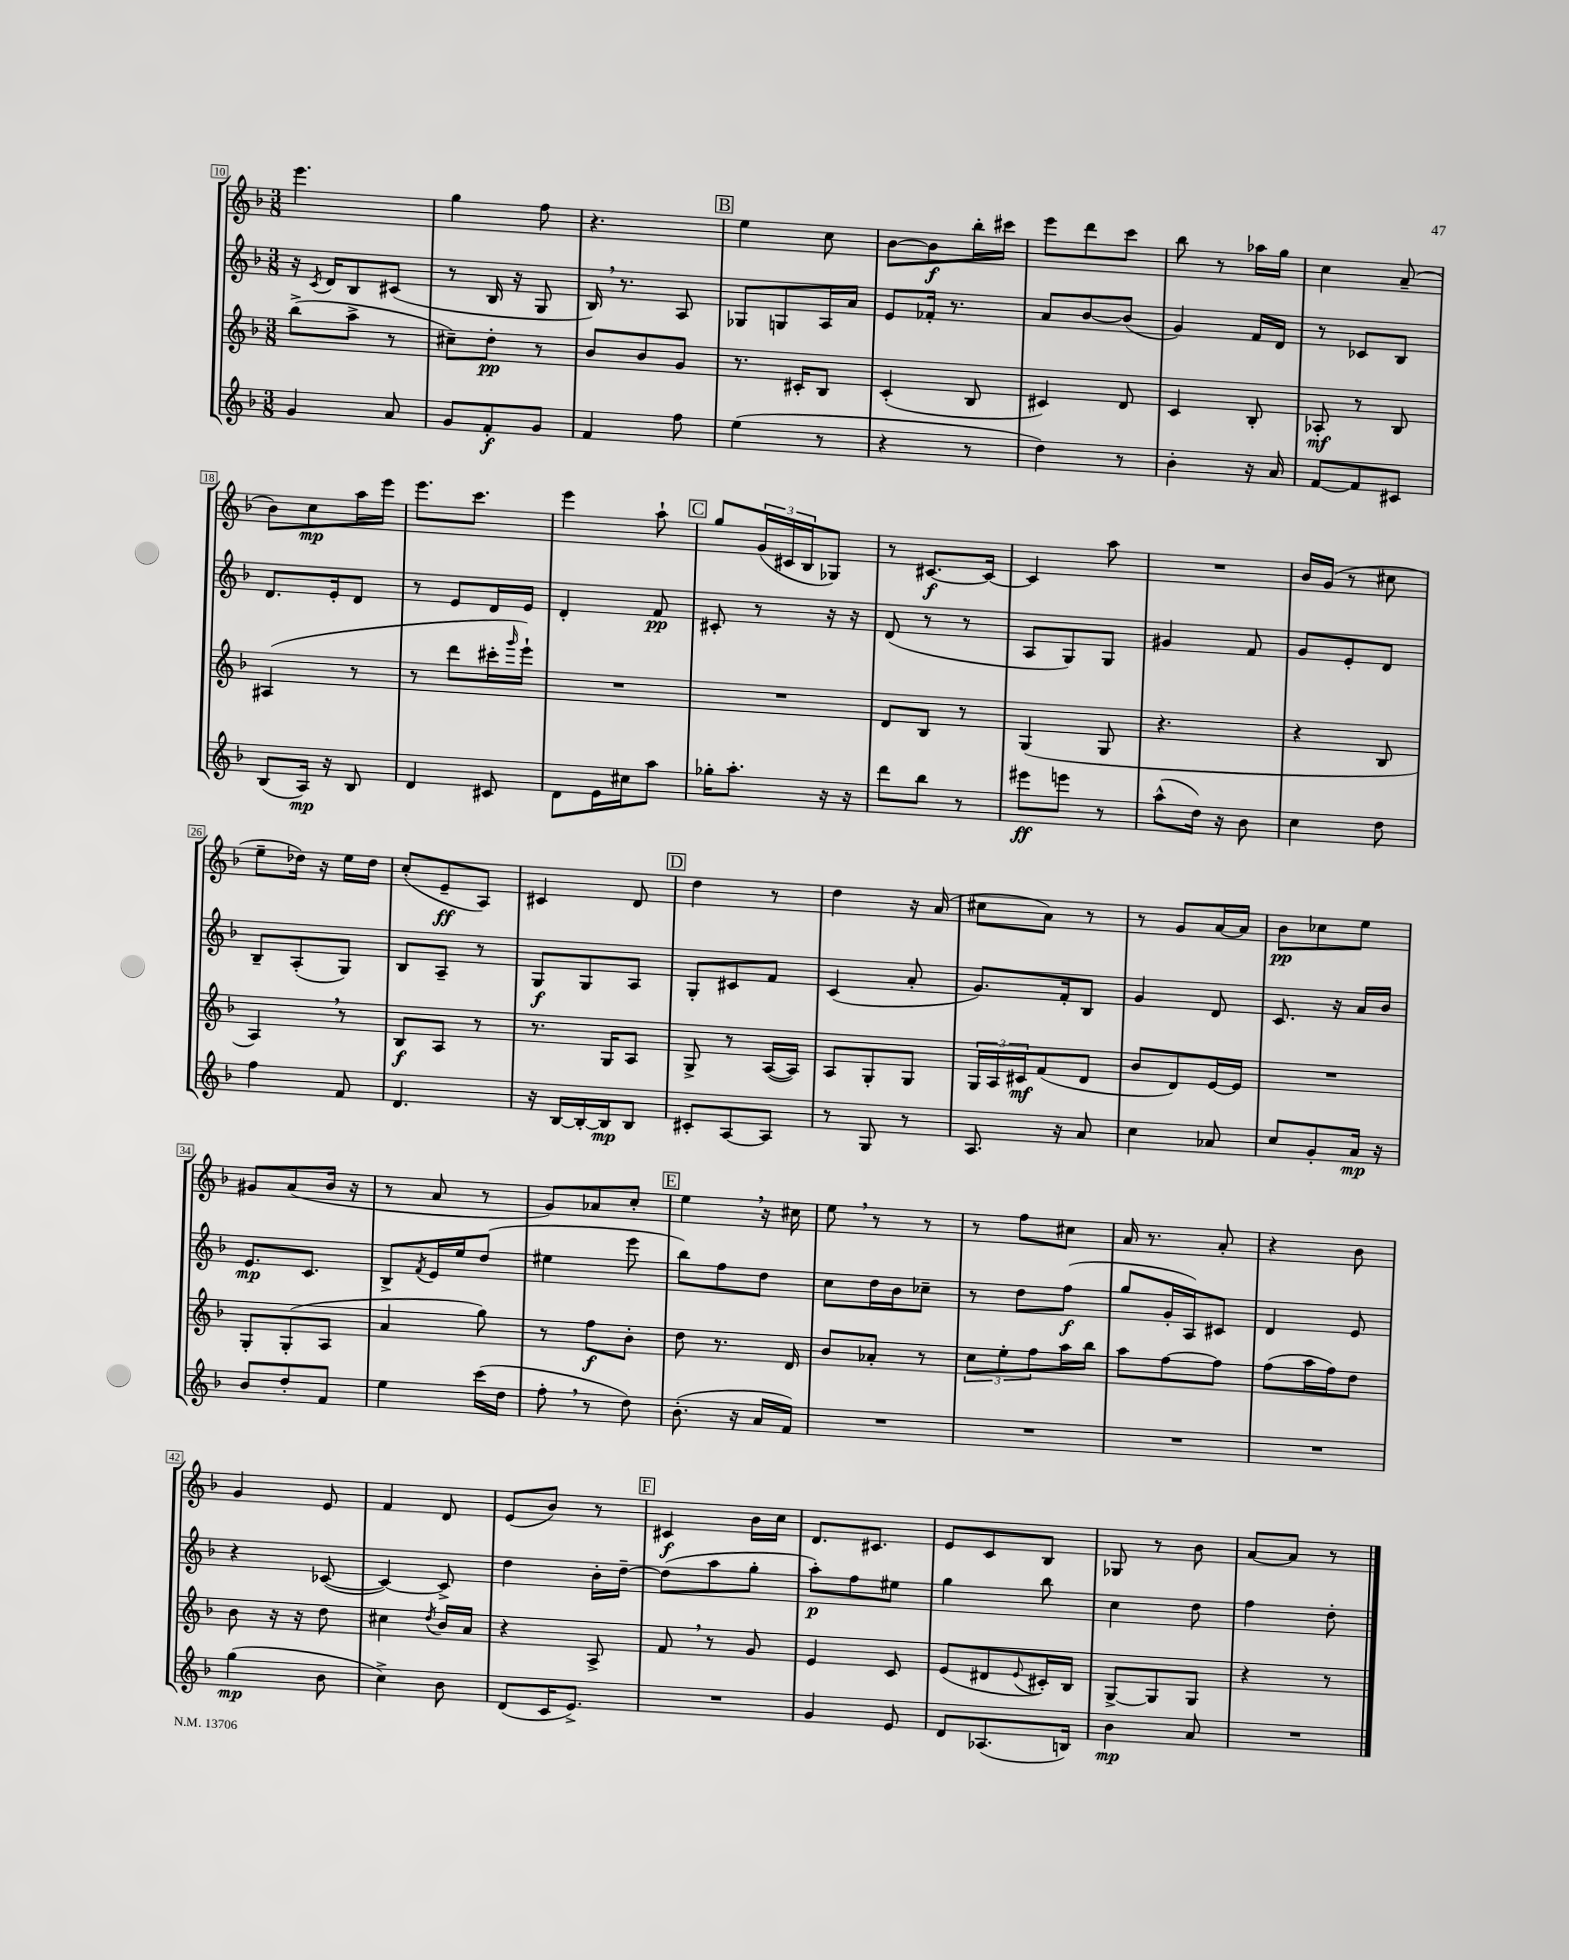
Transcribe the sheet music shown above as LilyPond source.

<<
\new StaffGroup <<
\new Staff = "s0" {
    \clef treble \key f \major \numericTimeSignature \time 3/8
    e'''4. |
    g''4 f''8 |
    r4. |
    \mark \markup { \box "B" } e''4 c''8 |
    bes'8~ bes'8\f bes''16-. cis'''16 |
    e'''8 d'''8 c'''8 |
    bes''8 r8 aes''16 g''16 |
    c''4 a'8--( |
    bes'8) c''8\mp a''16 e'''16 |
    e'''8. c'''8. |
    e'''4 a''8-! |
    \mark \markup { \box "C" } g''8 \tuplet 3/2 { g'16( cis'16 bes16 } ges8) |
    r8 cis'8.~\f cis'16~ |
    cis'4 a''8 |
    R4. |
    bes'16 g'16( r8 cis''8 |
    e''8-- des''16) r16 e''16 des''16 |
    c''8-.( e'8--\ff a8) |
    cis'4 d'8 |
    \mark \markup { \box "D" } d''4 r8 |
    d''4 r16 a'16( |
    cis''8 a'8) r8 |
    r8 g'8 a'16~ a'16 |
    bes'8\pp ces''8 e''8 |
    gis'8 a'8( bes'16 r16 |
    r8 a'8 r8 |
    g'8) aes'8 c''8-. |
    \mark \markup { \box "E" } e''4 \breathe r16 cis''16 |
    e''8 \breathe r8 r8 |
    r8 f''8 cis''8 |
    a'16 r8. a'8-. |
    r4 bes'8 |
    g'4 e'8 |
    f'4 d'8 |
    e'8( bes'8) r8 |
    \mark \markup { \box "F" } cis'4\f bes'16 c''16 |
    d'8. cis'8. |
    e'8 c'8 bes8 |
    ges8 r8 bes'8 |
    a'8~ a'8 r8 \bar "|." |
}
\new Staff = "s1" {
    \clef treble \key f \major \numericTimeSignature \time 3/8
    r16 \acciaccatura { c'8 } d'16 bes8 cis'8( |
    r8 bes16 r16 g8 |
    bes16) \breathe r8. a8 |
    \mark \markup { \box "B" } ges8 g8 a16 a'16 |
    e'8 fes'16-. r8. |
    a'8 bes'8~ bes'8( |
    g'4) f'16 d'16 |
    r8 ces'8 bes8 |
    d'8. e'16-. d'8 |
    r8 e'8 d'16 e'16 |
    d'4-. f'8\pp |
    \mark \markup { \box "C" } cis'8-. r8 r16 r16 |
    d'8( r8 r8 |
    a8 g8) g8 |
    gis'4 f'8 |
    g'8 e'8-. d'8 |
    bes8-- a8-.( g8) |
    bes8 a8-- r8 |
    g8\f g8 a8 |
    \mark \markup { \box "D" } g8-. cis'8 f'8 |
    c'4( a'8-. |
    g'8.) f'16-. bes8 |
    g'4 d'8 |
    c'8. r16 a'16 bes'16 |
    e'8.\mp c'8. |
    bes8-> \acciaccatura { f'8 } e'16 e''16 d''8( |
    eis''4 e'''8 |
    \mark \markup { \box "E" } bes''8) f''8 d''8 |
    c''8 d''16 bes'16 ces''8-- |
    r8 d''8 f''8\f( |
    g''8 g'16-. a16) cis'8 |
    d'4 e'8 |
    r4 ces'8~( |
    ces'4~) ces'8-> |
    d''4 bes'16-. d''16~-- |
    \mark \markup { \box "F" } d''8( a''8 g''8-. |
    a''8-.\p) f''8 eis''8 |
    g''4 bes''8 |
    c''4 d''8 |
    f''4 d''8-. \bar "|." |
}
\new Staff = "s2" {
    \clef treble \key f \major \numericTimeSignature \time 3/8
    bes''8->( a''8-> r8 |
    cis''8--) d''8-.\pp r8 |
    bes'8 bes'8 g'8 |
    \mark \markup { \box "B" } r8. cis'16-. bes8 |
    c'4-.( bes8 |
    cis'4) d'8 |
    c'4 bes8-. |
    aes8-.\mf r8 bes8 |
    ais4( r8 |
    r8 d'''8 cis'''16-. \grace { g'''16 } e'''16-!) |
    R4. |
    \mark \markup { \box "C" } R4. |
    d'8 bes8 r8 |
    g4( g8 |
    r4. |
    r4 bes8 |
    a4) \breathe r8 |
    bes8\f a8 r8 |
    r8. g16 a8 |
    \mark \markup { \box "D" } g8-> r8 a16~( a16) |
    a8 g8-. g8 |
    \tuplet 3/2 { g16 a16 cis'16\mf } f'8( d'8 |
    bes'8 d'8) e'16~ e'16 |
    R4. |
    g8-. g8-.( a8 |
    a'4 g''8) |
    r8 f''8\f bes'8-. |
    \mark \markup { \box "E" } d''8 r8. d'16 |
    bes'8 aes'8-. r8 |
    \tuplet 3/2 { c''8 e''8-. f''8 } a''16 bes''16 |
    a''8 f''8~ f''8 |
    f''8( a''16 f''16) d''8 |
    bes'8 r16 r16 d''8 |
    cis''4 \acciaccatura { d''8 } bes'16 a'16 |
    r4 a8-> |
    \mark \markup { \box "F" } f'8 \breathe r8 g'8 |
    e'4 c'8 |
    e'8( dis'8 \appoggiatura { e'8 } cis'16-.) bes16 |
    g8~-> g8 g8 |
    r4 r8 \bar "|." |
}
\new Staff = "s3" {
    \clef treble \key f \major \numericTimeSignature \time 3/8
    g'4 a'8 |
    g'8 f'8-.\f g'8 |
    f'4 f''8 |
    \mark \markup { \box "B" } e''4( r8 |
    r4 r8 |
    d''4) r8 |
    bes'4-. r16 a'16 |
    f'8~ f'8 cis'8 |
    bes8( a16\mp) r16 bes8 |
    d'4 cis'8 |
    d'8 e'16 cis''16 a''8 |
    \mark \markup { \box "C" } ges''16-. a''8.-. r16 r16 |
    d'''8 bes''8 r8 |
    eis'''8\ff e'''8 r8 |
    a''8-^( d''16) r16 bes'8 |
    c''4 d''8 |
    f''4 f'8 |
    d'4. |
    r16 bes16~ bes16~-. bes16\mp bes8 |
    \mark \markup { \box "D" } cis'8-. a8~ a8 |
    r8 g8 r8 |
    a8. r16 a'8 |
    c''4 aes'8 |
    c''8 g'8-. a'16\mp r16 |
    bes'8 d''8-. f'8 |
    e''4 c'''16( d''16 |
    f''8-. \breathe r8 d''8) |
    \mark \markup { \box "E" } bes'8.-.( r16 a'16 f'16) |
    R4. |
    R4. |
    R4. |
    R4. |
    g''4\mp( bes'8 |
    c''4->) bes'8 |
    d'8( c'16 e'8.->) |
    \mark \markup { \box "F" } R4. |
    g'4 e'8 |
    d'8 aes8.( b16) |
    bes'4\mp a'8 |
    R4. \bar "|." |
}
>>
>>
\layout { \context { \Score currentBarNumber = #10 \override BarNumber.stencil = #(make-stencil-boxer 0.1 0.3 ly:text-interface::print) } }
